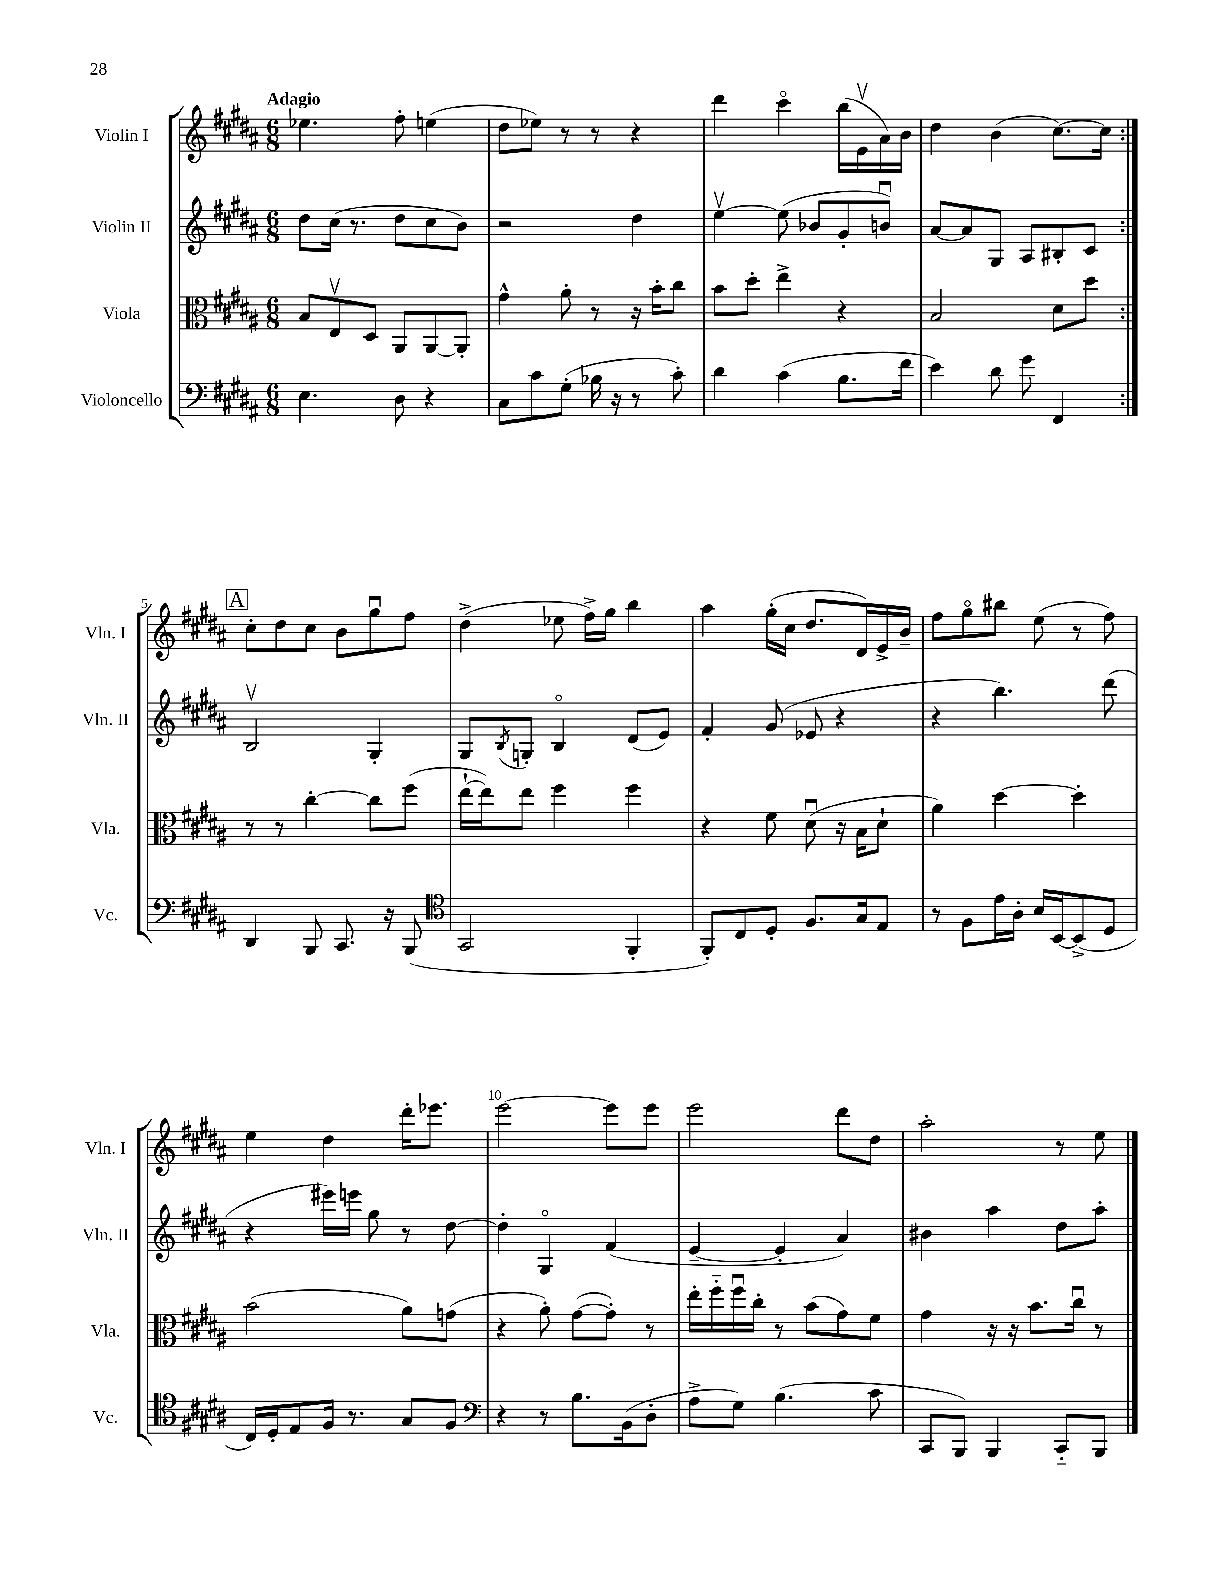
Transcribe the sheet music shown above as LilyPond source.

<<
\new StaffGroup <<
\new Staff = "s0" \with { instrumentName = "Violin I" shortInstrumentName = "Vln. I" } {
    \clef treble \key b \major \numericTimeSignature \time 6/8 \tempo "Adagio"
    \repeat volta 2 { ees''4. fis''8-. e''4( |
    dis''8 ees''8) r8 r8 r4 |
    dis'''4 cis'''4\flageolet b''16( e'16\upbow ais'16) b'16 |
    dis''4 b'4( cis''8.~) cis''16 | }
    \mark \markup { \box "A" } cis''8-. dis''8 cis''8 b'8 gis''8\downbow fis''8 |
    dis''4->( ees''8 fis''16->) gis''16 b''4 |
    ais''4 gis''16-.( cis''16 dis''8. dis'16) e'16-> b'16-- |
    fis''8 gis''8\flageolet bis''8 e''8( r8 fis''8) |
    e''4 dis''4 dis'''16-. ees'''8. |
    e'''2~ e'''8 e'''8 |
    e'''2 dis'''8 dis''8 |
    ais''2-. r8 e''8 \bar "|." |
}
\new Staff = "s1" \with { instrumentName = "Violin II" shortInstrumentName = "Vln. II" } {
    \clef treble \key b \major \numericTimeSignature \time 6/8
    \repeat volta 2 { dis''8 cis''16( r8. dis''8 cis''8 b'8) |
    r2 dis''4 |
    e''4~\upbow e''8( bes'8 gis'8-. b'8\downbow) |
    ais'8~ ais'8 gis8 ais8 bis8-. cis'8 | }
    \mark \markup { \box "A" } b2\upbow gis4-. |
    gis8 \acciaccatura { b8 } g8-. b4\flageolet dis'8( e'8) |
    fis'4-. gis'8( ees'8 r4 |
    r4 b''4.) dis'''8( |
    r4 eis'''16) e'''16 gis''8 r8 dis''8~ |
    dis''4-. gis4\flageolet fis'4( |
    e'4~-- e'4-. ais'4) |
    bis'4 ais''4 dis''8 ais''8-. \bar "|." |
}
\new Staff = "s2" \with { instrumentName = "Viola" shortInstrumentName = "Vla." } {
    \clef alto \key b \major \numericTimeSignature \time 6/8
    \repeat volta 2 { b8 e8\upbow dis8 ais,8 ais,8~ ais,8-. |
    gis'4-^ ais'8-. r8 r16 b'16-. cis''8 |
    b'8 dis''8-. e''4-> r4 |
    b2 dis'8 dis''8 | }
    \mark \markup { \box "A" } r8 r8 cis''4~-. cis''8 fis''8( |
    e''16~-! e''16) e''8 fis''4 fis''4 |
    r4 fis'8 dis'8\downbow( r16 b16 dis'8-! |
    ais'4) dis''4~ dis''4-. |
    b'2( ais'8) g'8( |
    r4 ais'8-.) gis'8~( gis'8-.) r8 |
    e''16-. fis''16-_ fis''16\downbow cis''16-. r8 b'8( gis'8) fis'8 |
    gis'4 r16 r16 b'8. cis''16\downbow r8 \bar "|." |
}
\new Staff = "s3" \with { instrumentName = "Violoncello" shortInstrumentName = "Vc." } {
    \clef bass \key b \major \numericTimeSignature \time 6/8
    \repeat volta 2 { e4. dis8 r4 |
    cis8 cis'8 gis8-.( bes16 r16 r8 cis'8-.) |
    dis'4 cis'4( b8. fis'16 |
    e'4) dis'8 gis'8 fis,4 | }
    \mark \markup { \box "A" } dis,4 b,,8 cis,8. r16 b,,8( |
    \clef tenor gis,2 fis,4-. |
    fis,8-.) cis8 dis8-. fis8. gis16 e8 |
    r8 fis8 e'16 ais16-. b16 b,16~ b,8->( dis8 |
    cis16) dis16-. e8 fis16 r8. gis8 fis8 |
    \clef bass r4 r8 b8. b,16( dis8-. |
    ais8-> gis8) b4.( cis'8 |
    cis,8 b,,8) b,,4 cis,8-_ b,,8 \bar "|." |
}
>>
>>
\layout { \context { \Score \override BarNumber.break-visibility = ##(#f #t #t) barNumberVisibility = #(every-nth-bar-number-visible 5) } }
